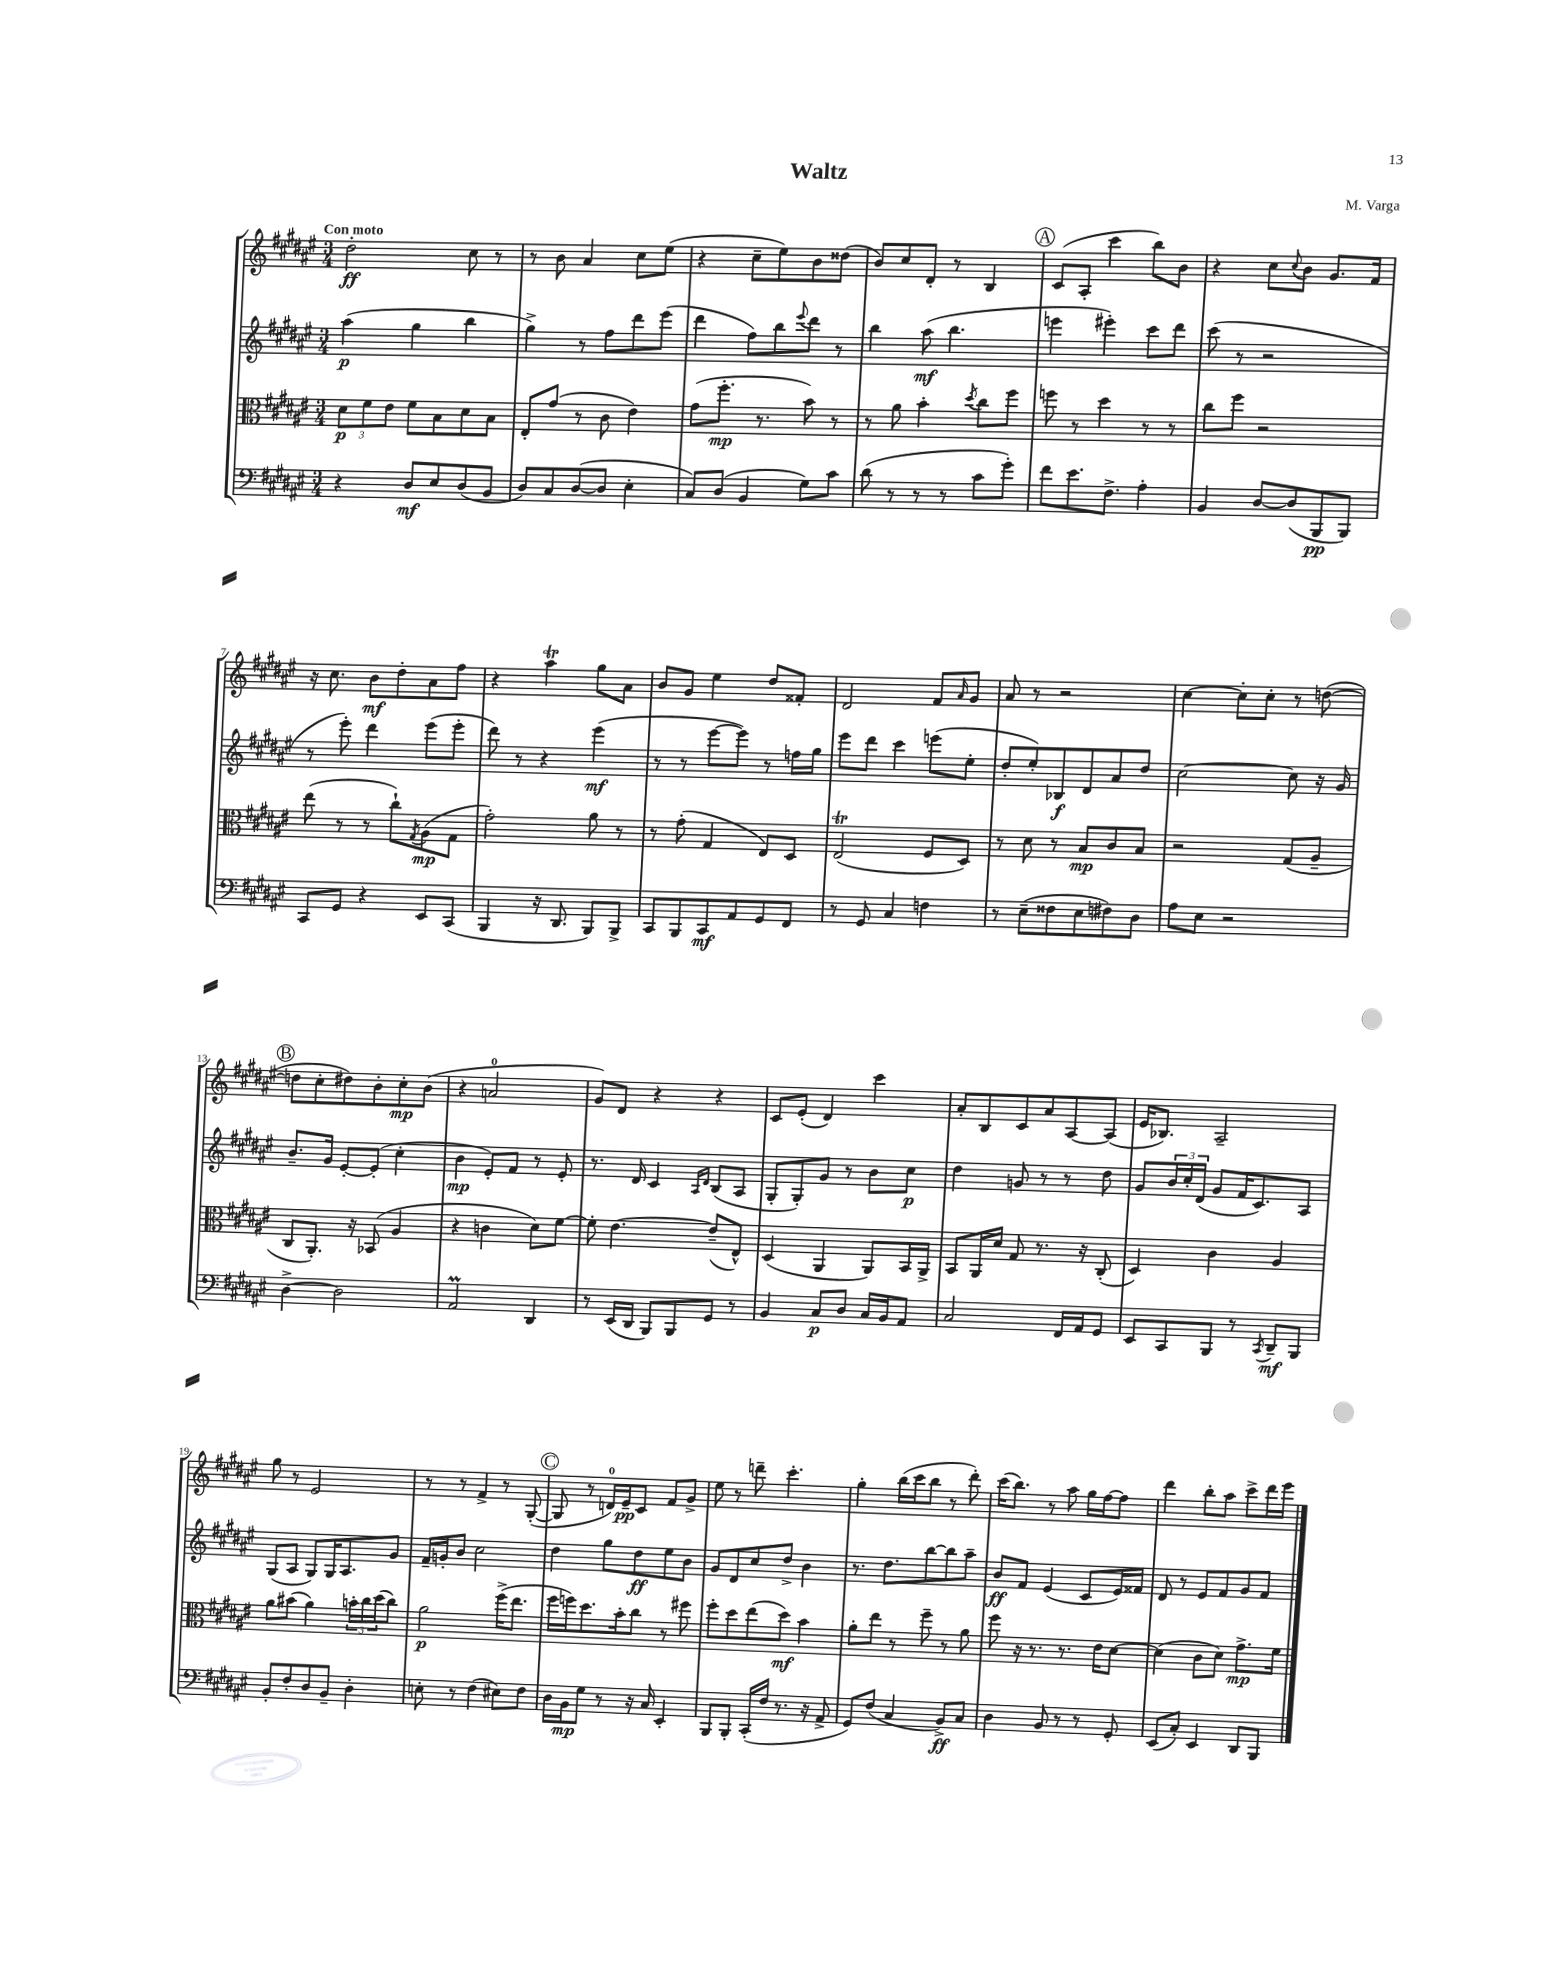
\header { title = "Waltz" composer = "M. Varga" }
<<
\new StaffGroup <<
\new Staff = "s0" {
    \clef treble \key fis \major \numericTimeSignature \time 3/4 \tempo "Con moto"
    dis''2-.\ff cis''8 r8 |
    r8 b'8 ais'4 cis''8 eis''8( |
    r4 cis''8-- eis''8) b'8 disis''8( |
    b'8) cis''8 dis'8-. r8 b4 |
    \mark \markup { \circle "A" } cis'8( ais8-. cis'''4 b''8) b'8 |
    r4 cis''8 \appoggiatura { cis''8 } b'8 gis'8. fis'16 |
    r16 cis''8. b'8\mf dis''8-. ais'8 fis''8 |
    r4 ais''4\trill gis''8 ais'8 |
    b'8 gis'8 eis''4 dis''8 fisis'8-. |
    dis'2 fis'8 \grace { ais'16 } gis'8 |
    ais'8 r8 r2 |
    cis''4~ cis''8-. cis''8-. r8 d''8~( |
    \mark \markup { \circle "B" } d''8 cis''8-. dis''8) b'8-. cis''8-.\mp b'8( |
    r4 a'2-0 |
    gis'8) dis'8 r4 r4 |
    cis'8 eis'8-.( dis'4) cis'''4 |
    ais'8-. b8 cis'8 ais'8 ais8~ ais8( |
    eis'16 bes8.) ais2-- |
    gis''8 r8 eis'2 |
    r8 r8 fis'4-> r8 gis8~-.( |
    \mark \markup { \circle "C" } gis8 r8 d'16-0) eis'16--\pp cis'8 fis'8 gis'8-> |
    eis''8 r8 d'''8-- cis'''4.-. |
    gis''4-. b''16( cis'''16 b''8 r8 dis'''8-.) |
    cis'''16( b''8.) r8 ais''8 gis''16 fis''16~ fis''8 |
    dis'''4 b''8-. ais''8 cis'''8-> dis'''16 eis'''16 \bar "|." |
}
\new Staff = "s1" {
    \clef treble \key fis \major \numericTimeSignature \time 3/4
    ais''4\p( gis''4 b''4 |
    gis''4->) r8 fis''8 dis'''8 eis'''8( |
    dis'''4 fis''8) b''8 \appoggiatura { eis'''8 } dis'''8 r8 |
    b''4 ais''8\mf( b''4. |
    \mark \markup { \circle "A" } e'''4 eis'''4-.) cis'''8 dis'''8 |
    cis'''8( r8 r2 |
    r8 eis'''8-.) dis'''4 eis'''8( eis'''8-. |
    dis'''8) r8 r4 eis'''4\mf( |
    r8 r8 eis'''8~ eis'''8) r8 f''16 gis''16 |
    eis'''8 dis'''8 cis'''4 e'''8( eis''8-. |
    dis''8-. eis''8-.) bes8\f dis'8 ais'8 dis''8 |
    cis''2~ cis''8 r16 gis'16 |
    \mark \markup { \circle "B" } b'8.-- gis'16 eis'8~-. eis'8-.( cis''4-. |
    b'4\mp eis'8-.) fis'8 r8 eis'8-. |
    r8. dis'16 cis'4 \grace { ais16 dis'16 } b8( ais8 |
    gis8-. gis8-.) gis'8 r8 b'8 cis''8\p |
    dis''4 g'8 r8 r8 dis''8 |
    gis'8 \tuplet 3/2 { b'16 cis''16-. dis'16( } gis'8 fis'16 cis'8.) ais8 |
    gis8( ais8 gis8) gis16 ais8. gis'8 |
    fis'16-- g'16-. b'8 cis''2 |
    \mark \markup { \circle "C" } dis''4 gis''8 dis''8\ff eis''8 b'8 |
    gis'8 dis'8 cis''8 dis''8-> b'4 |
    r8. dis''8. b''8~ b''8 ais''8-- |
    b'8\ff fis'8 eis'4( cis'8 eis'16) fisis'16 |
    dis'8 r8 eis'8 fis'8 gis'8 fis'8 \bar "|." |
}
\new Staff = "s2" {
    \clef alto \key fis \major \numericTimeSignature \time 3/4
    \tuplet 3/2 { dis'8\p fis'8 eis'8 } fis'8 b8 dis'8 b8 |
    eis8-. gis'8( r8 cis'8 eis'4) |
    gis'8( fis''8.-.\mp r8. b'8) r8 |
    r8 ais'8 b'4-. \acciaccatura { dis''8 } cis''8 fis''8 |
    \mark \markup { \circle "A" } f''8 r8 dis''4 r8 r8 |
    cis''8 fis''8 r2 |
    eis''8( r8 r8 cis''8-!) \acciaccatura { gis8 } ais8\mp( gis8 |
    gis'2-.) ais'8 r8 |
    r8 gis'8-.( gis4 eis8) dis8 |
    eis2\trill( fis8 dis8) |
    r8 dis'8 r8 b8\mp cis'8 b8 |
    r2 gis8( ais8-- |
    \mark \markup { \circle "B" } cis8 ais,8.-.) r16 bes,8( ais4 |
    r4 c'4 dis'8) fis'8~ |
    fis'8-. eis'4.~ eis'8--( eis8-^) |
    dis4( ais,4 ais,8) b,16 ais,16-> |
    b,8 ais,16 dis'16 gis8 r8. r16 cis8-.( |
    dis4) cis'4 ais4 |
    ais'8 bis'8( ais'4) \tuplet 3/2 { b'16-. cis''16 dis''16( } cis''8) |
    ais'2\p fis''16->( eis''8. |
    \mark \markup { \circle "C" } fis''16 f''16) dis''8. b'16-. cis''8 r8 fis''8 |
    fis''8-. dis''8 eis''8( dis''8\mf) b'4 |
    ais'8-. eis''8 r8 fis''8-- r8 ais'8 |
    fis''8 r16 r8. r8. eis'16 dis'8~ |
    dis'4( cis'8 dis'8) gis'8.->\mp fis'16 \bar "|." |
}
\new Staff = "s3" {
    \clef bass \key fis \major \numericTimeSignature \time 3/4
    r4 dis8\mf eis8 dis8( b,8 |
    dis8) cis8 dis8~( dis8 eis4-. |
    cis8) dis8( b,4 gis8) cis'8 |
    dis'8( r8 r8 r8 cis'8 gis'8-.) |
    \mark \markup { \circle "A" } fis'8 eis'8. fis8.-> ais4-. |
    b,4 dis8~ dis8( b,,8\pp b,,8) |
    cis,8 gis,8 r4 eis,8 cis,8( |
    b,,4 r16 dis,8. b,,8) b,,8-> |
    cis,8 b,,8 cis,8\mf ais,8 gis,8 fis,8 |
    r8 gis,8 cis4 f4 |
    r8 eis8--( fisis8 eis8 fis8) dis8 |
    ais8 eis8 r2 |
    \mark \markup { \circle "B" } dis4~-> dis2 |
    ais,2\prall dis,4 |
    r8 eis,16( dis,16 b,,8) b,,8 gis,8 r8 |
    b,4 cis8\p dis8 cis16 b,16 ais,8 |
    cis2 fis,16 ais,16 gis,8 |
    eis,8 cis,8 b,,8 r8 \acciaccatura { cis,8 } dis,8--\mf b,,8 |
    b,8-. fis8-. dis8 b,8-- dis4-. |
    e8-. r8 fis4( eis8) fis8 |
    \mark \markup { \circle "C" } dis16 b,16\mp gis8 r8 r16 cis16 eis,4-. |
    b,,8 b,,8-. cis,16-.( fis16 r8. r16 ais,8-> |
    gis,8) fis8( cis4 b,8->\ff) cis8 |
    dis4 b,8 r8 r8 gis,8-. |
    eis,8( cis8-.) eis,4 dis,8 b,,8 \bar "|." |
}
>>
>>
